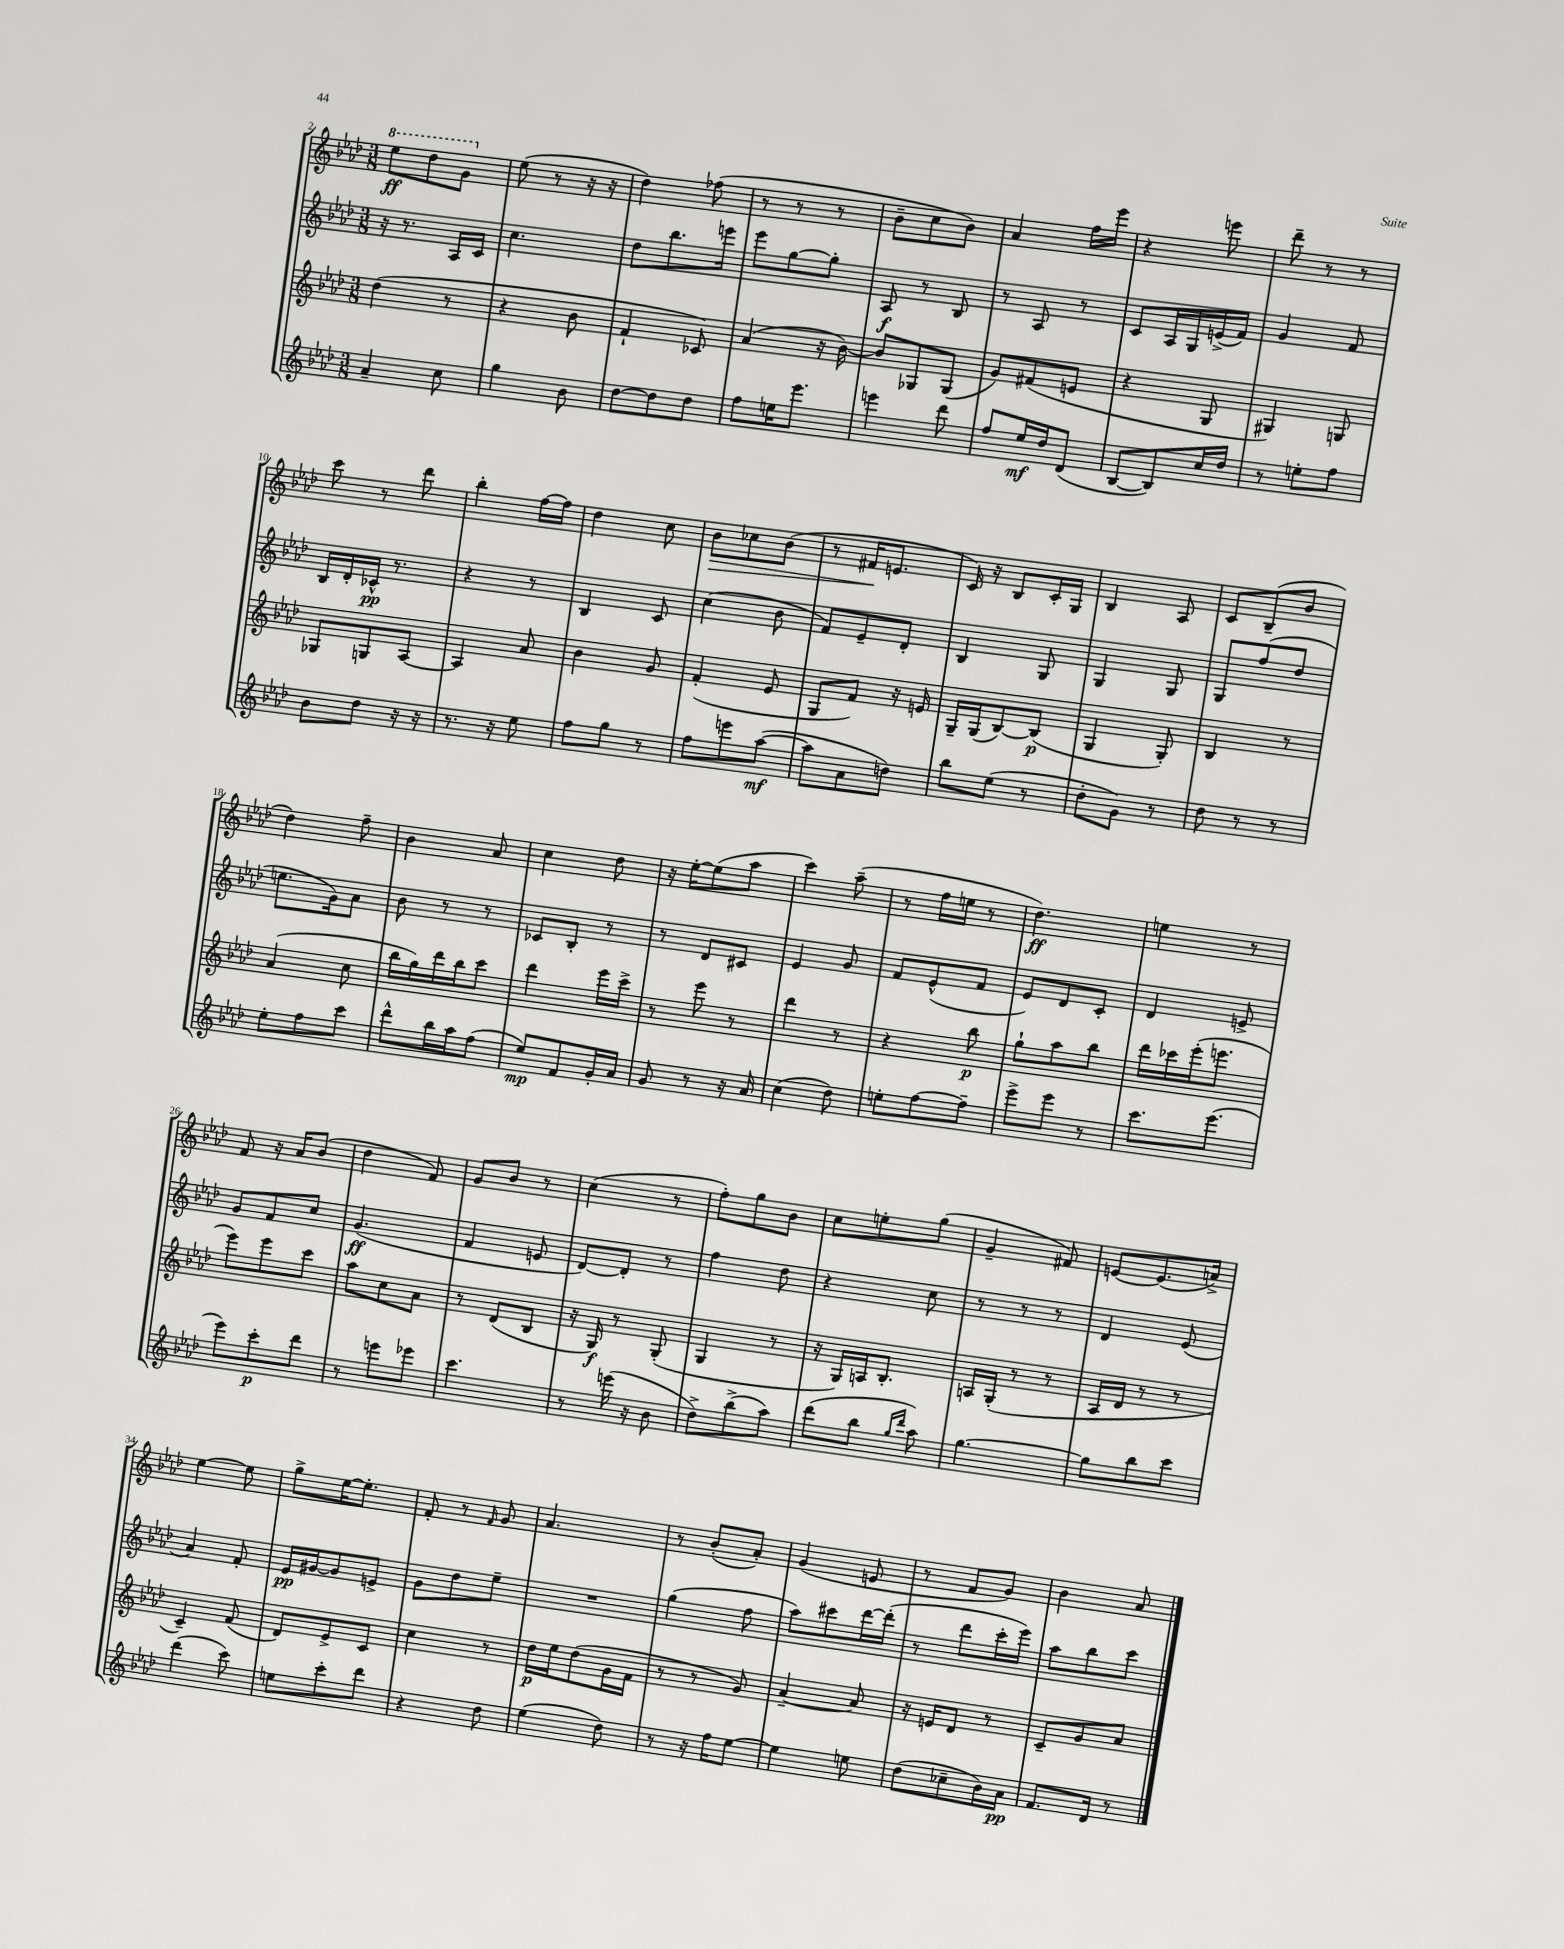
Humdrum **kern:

**kern	**kern	**kern	**kern
*staff4	*staff3	*staff2	*staff1
*clefG2	*clefG2	*clefG2	*clefG2
*k[b-e-a-d-]	*k[b-e-a-d-]	*k[b-e-a-d-]	*k[b-e-a-d-]
*M3/8	*M3/8	*M3/8	*M3/8
4a-~/	(4dd-\	16r	8eee-\L
.	.	8.r	.
.	.	.	8ddd-\
8cc\	8r	16A-/LL	8gg\J
.	.	16c/JJ	.
=	=	=	=
4gg\	4r	4.cc\	(8ee-\
.	.	.	8r
8b-\	8b-\	.	16r
.	.	.	16r
=	=	=	=
[8dd-\L	4f`/	8dd-\L	4dd-\)
8dd-\]	.	8.bb-\	.
8dd-\J	8c-/)	.	(8ff-\
.	.	16eee\Jk	.
=	=	=	=
8ff\L	(4a-/	8eee-\L	8r
16ee\K	.	[8gg\	8r
8.eee-\J	.	.	.
.	16r	8gg'\]J	8r
.	[16b-\)	.	.
=	=	=	=
4eee\	8b-/]L	8A-/	8b-~\L
.	8G-/	8r	8cc\
8ddd-\	(8G-/J	8B-/	8b-\J)
=	=	=	=
8ff/L	8g/L)	8r	4a-/
16ee-/L	(8f#/	8A-/	.
16dd-/J	.	.	.
(8d-/J	8e/J	8r	16ff\LL
.	.	.	16eee-\JJ
=	=	=	=
[8B-/L	4r	8c/L	4r
8B-/])	.	16A-/L	.
.	.	16G/	.
16cc/L	8G/	(16e^/	8eee\
16dd-/JJ	.	16f/JJ)	.
=	=	=	=
8r	4G#/)	4g/	8ddd-~\
8ee'\L	.	.	8r
8ff\J	8G/	8f/	8r
=	=	=	=
8b-\L	8G-/L	16B-/LL	8ccc\
.	.	16d-'/	.
8dd-\J	8G/	16c-^^/JJ	8r
.	.	8.r	.
16r	[8A-/J	.	8ddd-\
16r	.	.	.
=	=	=	=
8.r	4A-/]	4r	4bb-'\
16r	.	.	.
8ee-\	8a-/	8r	[16ff\LL
.	.	.	16ff\]JJ
=	=	=	=
8ff\L	4b-\	4B-/	4dd-\
8gg\J	.	.	.
8r	8g/	8c/	8cc\
=	=	=	=
8ff\L	(4f'/	(4cc\	8b-\L
8eee\	.	.	8cc-\
([8aa-\J	8e-/	8b-\	(8b-\J
=	=	=	=
8aa-\]L	8G/L	8f/L)	8r
8a-\	8f/J)	8e-~/	16f#/LK
.	.	.	8.e/J
8dd\J)	16r	8d-'/J	.
.	16e/	.	.
=	=	=	=
8bb-\L	16G~/LL	4B-/	16c/)
.	(16G/J	.	16r
(8ee-\J	[8B-/)	.	8B-/L
8r	(8B-/]J	8G/	16c'/L
.	.	.	16G/JJ
=	=	=	=
8dd-'\L	4G/	4G/	4B-/
8g\J)	.	.	.
8r	8G'/)	8G/	8A-/
=	=	=	=
8dd-\	4B-/	8G/L	8c/L
8r	.	(8ff/	(8B-~/
8r	8r	8dd-/J	8b-/J
=	=	=	=
8ee-'\L	(4a-/	8.ee\L	4dd-\)
8ff\	.	.	.
.	.	16g\k)	.
8ccc\J	8cc\	8a-\J	8ff~\
=	=	=	=
8ddd-^^\L	16bb-\LL	8b-\	4b-\
.	16gg\)	.	.
16bb-\L	16ddd-\	8r	.
16aa-\J	16bb-\J	.	.
(8ff\J	8ccc\J	8r	8a-/
=	=	=	=
8ee-/L)	4ddd-\	8c-/L	4cc\
8f/	.	8B-'/J	.
16g'/L	16eee-\LL	8r	8dd-\
16a-/JJ	16ccc^\JJ	.	.
=	=	=	=
8g/	8r	8r	16r
.	.	.	[16ee-'\LK
8r	8eee-\	8d-/L	(8ee-\]
16r	8r	8c#/J	8aa-\J
16a-/	.	.	.
=	=	=	=
(4cc\	4ddd-\	4e-/	4ccc\)
8dd-\)	8r	8g/	(8aa-~\
=	=	=	=
8ee'\L	4r	8f/L	8r
[8ff\	.	(8e-^^/	16ff\LL
.	.	.	16ee\JJ
8ff~\]J	8bb-\	8f/J	8r
=	=	=	=
8eee-^\L	8gg`\L	8e-/L)	4.dd-\)
8eee-\J	8aa-\	8d-/	.
8r	8bb-\J	8c'/J	.
=	=	=	=
8.ccc\L	16ddd-\LL	4d-/	4ee\
.	16ccc-\	.	.
.	(16eee-'\J	.	.
(8.eee-\J	8.eee\J	.	.
.	.	8e^/	8r
=	=	=	=
8eee-\L)	8eee-\L)	8g/L	8f/
8ccc'\	8eee-\	8f/	16r
.	.	.	16a-/LK
8ddd-\J	8ccc\J	8cc/J	(8b-/J
=	=	=	=
8r	8aa-\L	(4.g/	4dd-\
8eee\L	8cc\	.	.
8eee-\J	8a-\J	.	8f/)
=	=	=	=
4.ccc\	8r	4f/	8g/L
.	(8d-/L	.	8b-/J
.	8B-/J	8e/	8r
=	=	=	=
8r	16r	[8d-/L)	(4cc\
.	16G/)	.	.
(16eee\	8r	8d-'/]J	.
16r	.	.	.
8b-\	(8G'/	8r	8r
=	=	=	=
8dd-^\L)	4G/	4ff\	8ff'\L)
(8bb-^\	.	.	8gg\
8aa-\J)	8r	8dd-\	8b-\J
=	=	=	=
(8ddd-\L	16r	4r	8cc\L
.	16G/LL)	.	.
8bb-\J	16A/J	.	8ee'\
.	8.B-'/J	.	.
16qqgg/LL	.	.	.
16qqddd-/JJ	.	.	.
8aa-\)	.	8cc\	(8gg\J
=	=	=	=
[4.gg\	16A/LL	8r	4g~/
.	(16G'/JJ	.	.
.	8r	8r	.
.	8r	8r	8f#/)
=	=	=	=
8gg\]L	16A-/LL	4d-/	[8e/L
.	16d-/JJ	.	.
8bb-\	8r	.	(8.e/]
8ccc\J	8r	(8e-/	.
.	.	.	16a^/Jk)
=	=	=	=
(4ddd-\	4c~/)	4a-/)	[4ee-\
8ccc\)	(8f/	8f'/	8ee-\]
=	=	=	=
8ee\L	8d-/L)	16e-/LL	8gg^\L
.	.	[16g#/J	.
8ccc'\	8e-^/	8g#/]	[16ee-\K
.	.	.	8.ee-'\]J
8ddd-\J	8c/J	8e^/J	.
=	=	=	=
4r	4cc\	8g\L	8f'/
.	.	8dd-\	8r
.	.	.	16qqf/
8dd-\	8r	8ee-~\J	8g/
=	=	=	=
(4ee-\	16dd-\LL	4.r	4.a-/
.	16ee-\J	.	.
.	(8dd-\	.	.
8dd-\)	16g\L	.	.
.	16f\JJ	.	.
=	=	=	=
8r	8r	(4gg\	8r
16r	8r	.	(8b-'/L
16ff\LK	.	.	.
[8ee-\J	8g/)	8ff\	8a-'/J)
=	=	=	=
4ee-\]	[4a-~/	8aa-\L)	(4g/
.	.	8ccc#\	.
8ee\	8a-/]	[16ddd-\L	8e/
.	.	(16ddd-'\]JJ	.
=	=	=	=
(8dd-\L	16r	8r	8r
.	16e/LK	.	.
8cc-~\	8d-/J	8ddd-\L	8f/L
16b-\L)	8r	16ccc'\L	8g/J)
16a-\JJ	.	16eee-\JJ)	.
=	=	=	=
8.f/L	8c~/L	8aa-\L	4b-\
.	8g/	8bb-\	.
16d-/Jk	.	.	.
8r	8a-/J	8ccc\J	8a-/
==	==	==	==
*-	*-	*-	*-
